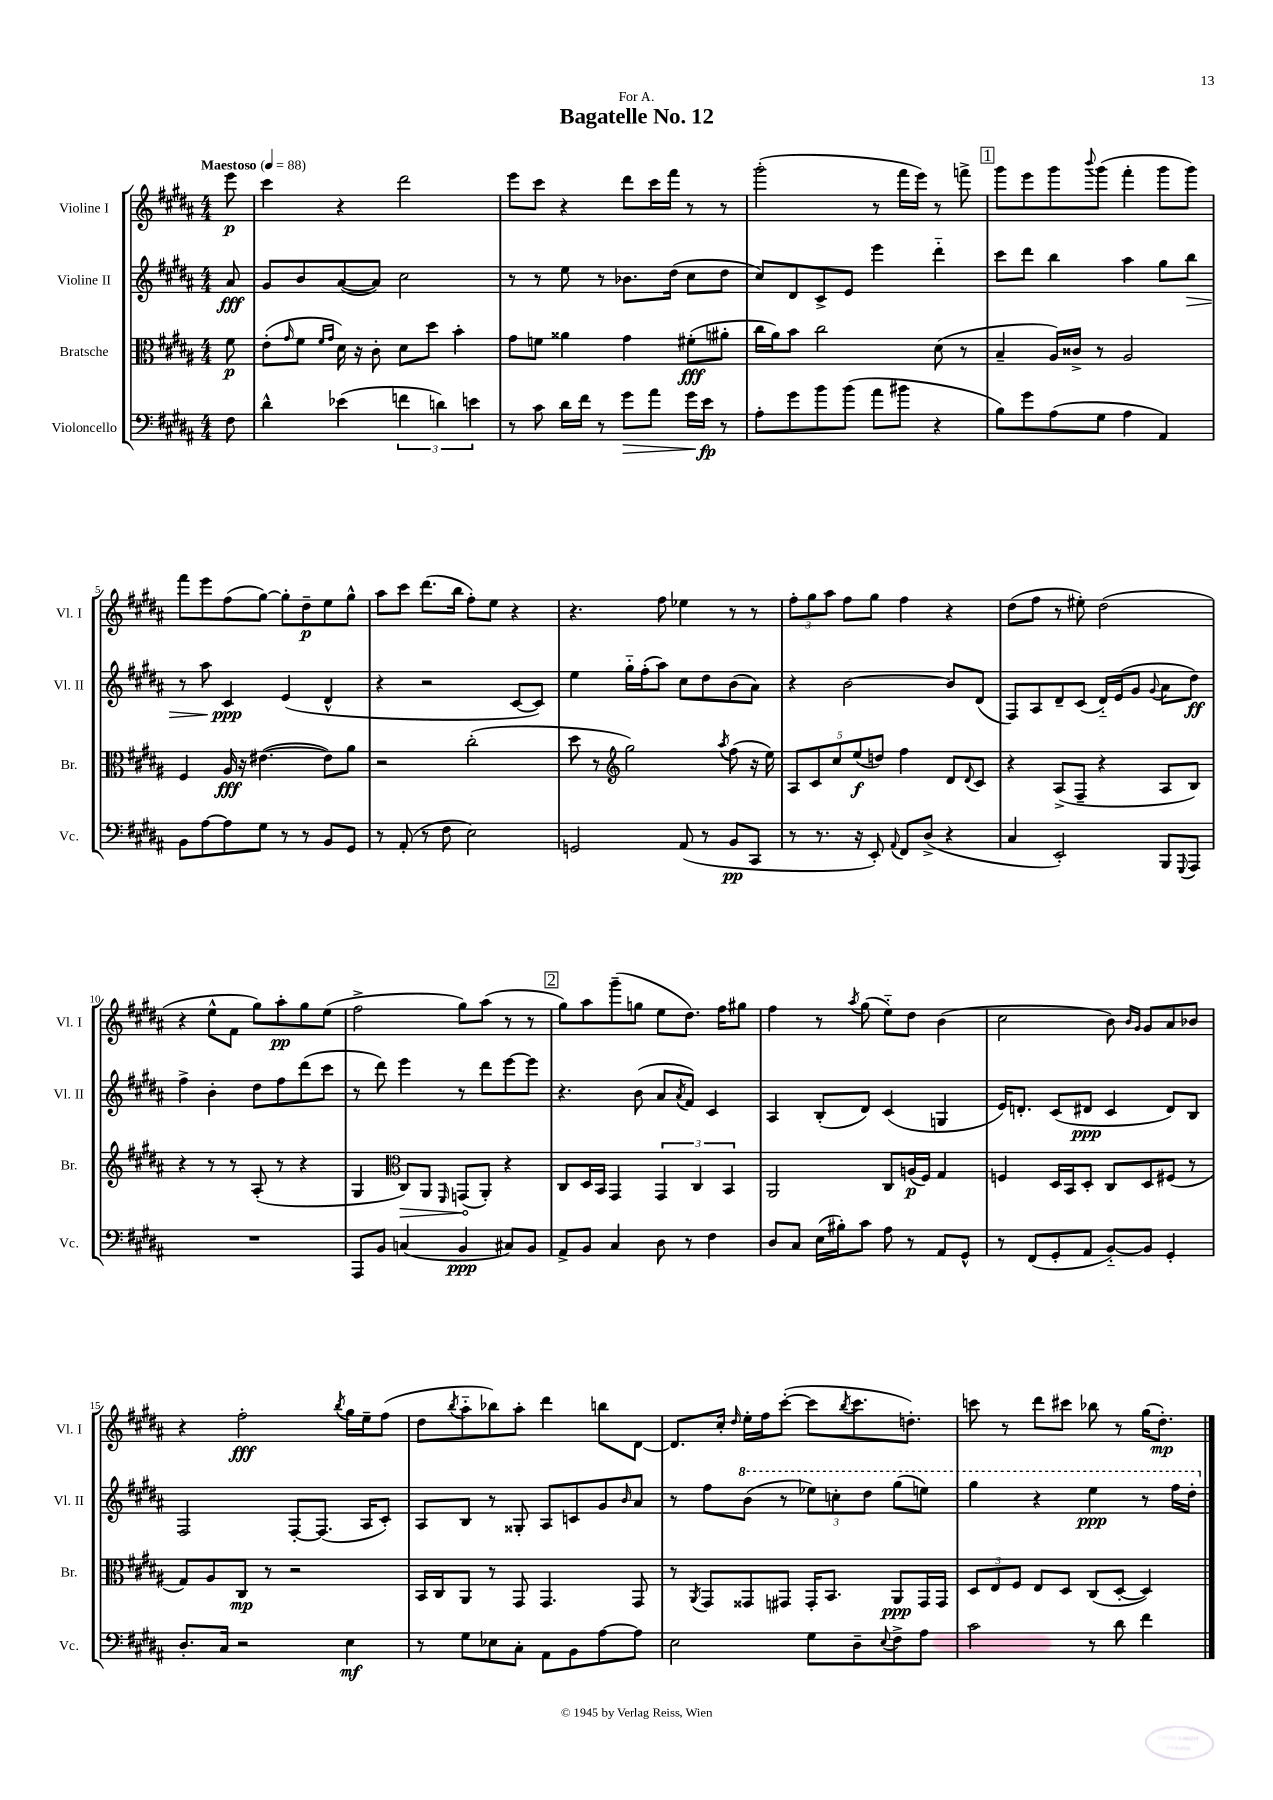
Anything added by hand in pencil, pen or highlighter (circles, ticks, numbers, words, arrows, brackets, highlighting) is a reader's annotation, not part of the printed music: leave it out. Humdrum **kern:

**kern	**dynam	**kern	**dynam	**kern	**dynam	**kern	**dynam
*part4	*part4	*part3	*part3	*part2	*part2	*part1	*part1
*staff4	*staff4	*staff3	*staff3	*staff2	*staff2	*staff1	*staff1
*I"Violoncello	*	*I"Bratsche	*	*I"Violine II	*	*I"Violine I	*
*I'Vc.	*	*I'Br.	*	*I'Vl. II	*	*I'Vl. I	*
*clefF4	*	*clefC3	*	*clefG2	*	*clefG2	*
*k[f#c#g#d#a#]	*	*k[f#c#g#d#a#]	*	*k[f#c#g#d#a#]	*	*k[f#c#g#d#a#]	*
*M4/4	*	*M4/4	*	*M4/4	*	*M4/4	*
*MM88	*	*MM88	*	*MM88	*	*MM88	*
=	=	=	=	=	=	=	=
!	!	!	!	!	!	!LO:TX:a:B:t=Maestoso	!
8F#\	.	8f#\	p	8a#/	fff	8eee\	p
=1	=1	=1	=1	=1	=1	=1	=1
4d#^^\	.	(8e'\L	.	8g#/L	.	4ccc#\	.
.	.	16qqg#/	.	.	.	.	.
.	.	8f#\J	.	8b/	.	.	.
.	.	16qqf#/LL	.	.	.	.	.
.	.	16qqg#/JJ	.	.	.	.	.
(4e-X\	.	16d#\)	.	([8a#/	.	4r	.
.	.	16r	.	.	.	.	.
.	.	8c#'\	.	8a#/J])	.	.	.
6fn\	.	8d#\L	.	2cc#\	.	2ddd#\	.
.	.	8dd#\J	.	.	.	.	.
6dn\)	.	.	.	.	.	.	.
.	.	4b'\	.	.	.	.	.
6en\	.	.	.	.	.	.	.
=2	=2	=2	=2	=2	=2	=2	=2
8r	.	8g#\L	.	8r	.	8eee\L	.
8c#\	.	8fn\J	.	8r	.	8ccc#\J	.
16d#\LL	.	4a##X\	.	8ee\	.	4r	.
16f#\JJ	.	.	.	.	.	.	.
8r	.	.	.	8r	.	.	.
!	!LO:HP:b	!	!	!	!	!	!
8g#\L	>	4g#\	.	8.b-X\L	.	8ddd#\L	.
8a#\J	.	.	.	.	.	16ccc#\L	.
.	.	.	.	(16dd#\Jk	.	16fff#\JJ	.
16g#\LL	.	(8f#X'\L	fff	8cc#\L	.	8r	.
16e\JJ	] fp	.	.	.	.	.	.
8r	.	8a#X'\J	.	8dd#\J	.	8r	.
=3	=3	=3	=3	=3	=3	=3	=3
8A#'\L	.	16cc#\LL	.	8cc#/L)	.	(2ggg#'\	.
.	.	16a#\J)	.	.	.	.	.
8g#\	.	8b\J	.	8d#/	.	.	.
8b\	.	2cc#\	.	8c#^/	.	.	.
(8b\J	.	.	.	8e/J	.	.	.
8a#\L	.	.	.	4eee\	.	8r	.
8b#X\J	.	.	.	.	.	16fff#\LL	.
.	.	.	.	.	.	16eee\JJ)	.
4r	.	(8d#\	.	4ddd#\	.	8r	.
.	.	8r	.	.	.	8fffn^\	.
!!LO:REH:place=s1:t=1
=4	=4	=4	=4	=4	=4	=4	=4
8B\L)	.	4B~/	.	8ccc#\L	.	8ggg#\L	.
8g#\	.	.	.	8ddd#\J	.	8eee\	.
(8A#\	.	16A#/LL)	.	4bb\	.	8ggg#\	.
.	.	16c##X^/JJ	.	.	.	.	.
.	.	.	.	.	.	8qqbbb/	.
8G#\J	.	8r	.	.	.	(8ggg#\J	.
4A#\	.	2A#/	.	4aa#\	.	4fff#'\	.
4AA#/)	.	.	.	8gg#\L	.	8ggg#\L	.
!	!	!	!	!	!LO:HP:b	!	!
.	.	.	.	8bb\J	>	8ggg#\J)	.
!!LO:LB:g=z
=5	=5	=5	=5	=5	=5	=5	=5
8BB\L	.	4F#/	.	8r	.	8fff#\L	.
[8A#\	.	.	.	8aa#\	.	8eee\	.
8A#\]	.	16A#/	fff	4c#/	ppp	(8ff#\	.
.	.	16r	.	.	.	.	.
8G#\J	.	([4.e#X\	.	.	.	[8gg#\J)	.
8r	.	.	.	(4e/	]	8gg#'\L]	.
8r	.	.	.	.	.	8dd#~\	p
8BB/L	.	8e#\L])	.	4d#^^/	.	8ee\	.
8GG#/J	.	8a#\J	.	.	.	8gg#^^\J	.
=6	=6	=6	=6	=6	=6	=6	=6
8r	.	2r	.	4r	.	8aa#\L	.
(8AA#'/	.	.	.	.	.	8ccc#\J	.
8r	.	.	.	2r	.	(8.ddd#\L	.
8F#\	.	.	.	.	.	.	.
.	.	.	.	.	.	16bb\Jk	.
2E\)	.	(2cc#'\	.	.	.	8ff#'\L)	.
.	.	.	.	.	.	8ee\J	.
.	.	.	.	[8c#/L	.	4r	.
.	.	.	.	8c#/J])	.	.	.
=7	=7	=7	=7	=7	=7	=7	=7
2GGn/	.	8dd#\	.	4ee\	.	4.r	.
.	.	8r	.	.	.	.	.
*	*	*clefG2	*	*	*	*	*
.	.	2gg#\)	.	16gg#\LL	.	.	.
.	.	.	.	(16ff#'\J	.	.	.
.	.	.	.	8aa#\J)	.	8ff#\	.
(8AA#/	.	.	.	8cc#\L	.	4ee-X\	.
8r	.	.	.	8dd#\	.	.	.
.	.	8qaa#/	.	.	.	.	.
8BB/L	pp	(8ff#\	.	(8b\	.	8r	.
8CC#/J	.	16r	.	8a#\J)	.	8r	.
.	.	16ee\)	.	.	.	.	.
=8	=8	=8	=8	=8	=8	=8	=8
8r	.	10A#/L	.	4r	.	12ff#'\L	.
.	.	.	.	.	.	12gg#\	.
.	.	10c#/	.	.	.	.	.
8.r	.	.	.	.	.	.	.
.	.	.	.	.	.	12aa#\J	.
.	.	10cc#/	.	.	.	.	.
.	.	.	.	[2b\	.	8ff#\L	.
.	.	(10ee/	f	.	.	.	.
16r	.	.	.	.	.	.	.
8EE'/)	.	.	.	.	.	8gg#\J	.
.	.	10ddn/J)	.	.	.	.	.
8qqAA#/	.	.	.	.	.	.	.
8FF#/L	.	4ff#\	.	.	.	4ff#\	.
(8D#^/J	.	.	.	.	.	.	.
4r	.	8d#/L	.	8b/L]	.	4r	.
.	.	8qqd#/	.	.	.	.	.
.	.	8c#/J	.	(8d#/J	.	.	.
=9	=9	=9	=9	=9	=9	=9	=9
4C#/	.	4r	.	8F#/L)	.	(8dd#\L	.
.	.	.	.	8A#/	.	8ff#\J	.
2EE'/)	.	(8A#^/L	.	8d#~/	.	8r	.
.	.	8F#~/J	.	(8c#/J	.	8ee#X'\)	.
.	.	4r	.	16d#/LL)	.	(2dd#\	.
.	.	.	.	(16e/J	.	.	.
.	.	.	.	8g#/J	.	.	.
.	.	.	.	8qqg#/	.	.	.
8BBB/L	.	8A#/L	.	8a#\L	.	.	.
8qqGGG#/	.	.	.	.	.	.	.
8AAA#/J	.	8B/J)	.	8dd#\J)	ff	.	.
!!LO:LB:g=z
=10	=10	=10	=10	=10	=10	=10	=10
1r	.	4r	.	4ff#^\	.	4r	.
.	.	8r	.	4b'\	.	8ee^^\L	.
.	.	8r	.	.	.	8f#\J	.
.	.	(8A#'/	.	8dd#\L	.	8gg#\L)	.
.	.	8r	.	8ff#\	.	8aa#'\	pp
.	.	4r	.	(8ddd#\	.	8gg#\	.
.	.	.	.	8ccc#\J	.	(8ee\J	.
=11	=11	=11	=11	=11	=11	=11	=11
8AAA#/L	.	4G#/	.	8r	.	2ff#^\	.
8BB/J	.	.	.	8ddd#\)	.	.	.
*	*	*clefC3	*	*	*	*	*
!	!	!	!LO:HP:b	!	!	!	!
(4Cn/	.	8C#/L)	>	4eee\	.	.	.
.	.	8AA#/J	.	.	.	.	.
.	.	16qqFF#/	.	.	.	.	.
4BB/	ppp	(8GGn/L	.	8r	.	8gg#\L)	.
.	.	8AA#'/J)	]	8ddd#\L	.	(8aa#\J	.
8C#X/L)	.	4r	.	[8eee\	.	8r	.
8BB/J	.	.	.	8eee\J]	.	8r	.
!!LO:REH:place=s1:t=2
=12	=12	=12	=12	=12	=12	=12	=12
8AA#^/L	.	8C#/L	.	4.r	.	8gg#\L)	.
8BB/J	.	16D#/L	.	.	.	8aa#\	.
.	.	16BB/JJ	.	.	.	.	.
4C#/	.	4GG#/	.	.	.	(8ggg#~\	.
.	.	.	.	(8b\	.	8ggn\J	.
8D#\	.	6GG#/	.	8a#/L	.	8ee\L	.
.	.	.	.	8qa#/	.	.	.
8r	.	.	.	8f#/J)	.	8.dd#\J)	.
.	.	6C#/	.	.	.	.	.
4F#\	.	.	.	4c#/	.	.	.
.	.	.	.	.	.	16ff#\KL	.
.	.	6BB/	.	.	.	.	.
.	.	.	.	.	.	8gg#X\J	.
=13	=13	=13	=13	=13	=13	=13	=13
8D#/L	.	2AA#/	.	4A#/	.	4ff#\	.
8C#/J	.	.	.	.	.	.	.
(16E\LL	.	.	.	(8B'/L	.	8r	.
16B#X'\J)	.	.	.	.	.	.	.
.	.	.	.	.	.	8qaa#/	.
8c#\J	.	.	.	8d#/J)	.	(8gg#\	.
8A#\	.	8C#/L	.	(4c#/	.	8ee\L)	.
8r	.	(16An/L	p	.	.	8dd#\J	.
.	.	16F#/JJ)	.	.	.	.	.
8AA#/L	.	4G#/	.	4Gn/	.	(4b\	.
8GG#^^/J	.	.	.	.	.	.	.
=14	=14	=14	=14	=14	=14	=14	=14
8r	.	4Fn/	.	16e/KL)	.	2cc#\	.
.	.	.	.	8.dn'/J	.	.	.
(8FF#/L	.	.	.	.	.	.	.
8GG#'/	.	16D#/LL	.	(8c#/L	.	.	.
.	.	16BB/J	.	.	.	.	.
8AA#/J	.	8D#'/J	.	8d#X/J	ppp	.	.
[8BB/L)	.	8C#/L	.	4c#/	.	8b\)	.
.	.	.	.	.	.	16qqb/LL	.
.	.	.	.	.	.	16qqg#/JJ	.
8BB/J]	.	8D#/	.	.	.	8g#/L	.
4GG#'/	.	(8F#X/J	.	8d#/L)	.	8a#/	.
.	.	8r	.	8B/J	.	8b-X/J	.
!!LO:LB:g=z
=15	=15	=15	=15	=15	=15	=15	=15
8.D#'/L	.	8G#/L)	.	2F#/	.	4r	.
.	.	8A#/	.	.	.	.	.
16C#/Jk	.	.	.	.	.	.	.
2r	.	8C#/J	mp	.	.	2ff#'\	fff
.	.	8r	.	.	.	.	.
.	.	2r	.	[8F#'/L	.	.	.
.	.	.	.	(8.F#/J]	.	.	.
.	.	.	.	.	.	8qbb/	.
4E\	mf	.	.	.	.	16gg#\LL	.
.	.	.	.	16A#/KL	.	16ee~\J	.
.	.	.	.	8c#'/J)	.	(8ff#\J	.
=16	=16	=16	=16	=16	=16	=16	=16
8r	.	16BB/LL	.	8A#/L	.	8dd#\L	.
.	.	16C#/J	.	.	.	.	.
.	.	.	.	.	.	8qbb/	.
8G#\L	.	8AA#/J	.	8B/J	.	8aa#\	.
8E-X\	.	8r	.	8r	.	8bb-X\)	.
8C#'\J	.	8GG#/	.	8G##X'/	.	8aa#'\J	.
8AA#\L	.	4.GG#/	.	8A#/L	.	4ddd#\	.
8BB\	.	.	.	8cn/	.	.	.
[8A#\	.	.	.	8g#/	.	8bbn\L	.
.	.	.	.	16qqb/	.	.	.
8A#\J]	.	8GG#/	.	8a#/J	.	[8d#\J	.
=17	=17	=17	=17	=17	=17	=17	=17
2E\	.	8r	.	8r	.	8.d#/L]	.
.	.	8qAA#/	.	.	.	.	.
.	.	8GG#/L	.	8ff#\L	.	.	.
.	.	.	.	.	.	16cc#'/Jk	.
.	.	.	.	.	.	16qqdd#/	.
*	*	*	*	*8va	*	*	*
.	.	8GG##X/	.	(8bb\J	.	16ee'\LL	.
.	.	.	.	.	.	16ff#\J	.
.	.	8GG#X/J	.	8r	.	([8ccc#'\J	.
8G#\L	.	16GG#'/KL	.	12eee-X\L)	.	8ccc#\L]	.
.	.	8.BB/J	.	.	.	.	.
.	.	.	.	12cccn'\	.	.	.
.	.	.	.	.	.	8qbb/	.
8D#~\	.	.	.	.	.	8.ccc#\	.
.	.	.	.	12ddd#\J	.	.	.
8qqE/	.	.	.	.	.	.	.
8F#^\	.	8AA#/L	ppp	(8ggg#\L	.	.	.
.	.	.	.	.	.	8.ddn'\J)	.
8A#\J	.	16GG#/L	.	8eeen\J)	.	.	.
.	.	16GG#/JJ	.	.	.	.	.
=18	=18	=18	=18	=18	=18	=18	=18
2c#\	.	12D#/L	.	4ggg#\	.	8cccn\	.
.	.	12E/	.	.	.	.	.
.	.	.	.	.	.	8r	.
.	.	12F#/J	.	.	.	.	.
.	.	8E/L	.	4r	.	8ddd#\L	.
.	.	8D#/J	.	.	.	8ccc#X\J	.
8r	.	(8C#/L	.	4eee\	ppp	8bb-X\	.
8d#\	.	[8D#'/J	.	.	.	8r	.
4f#\	.	4D#/])	.	8r	.	(16gg#\KL	.
.	.	.	.	.	.	8.dd#'\J)	mp
.	.	.	.	16fff#\LL	.	.	.
.	.	.	.	16ddd#'\JJ	.	.	.
*	*	*	*	*X8va	*	*	*
==	==	==	==	==	==	==	==
*-	*-	*-	*-	*-	*-	*-	*-
